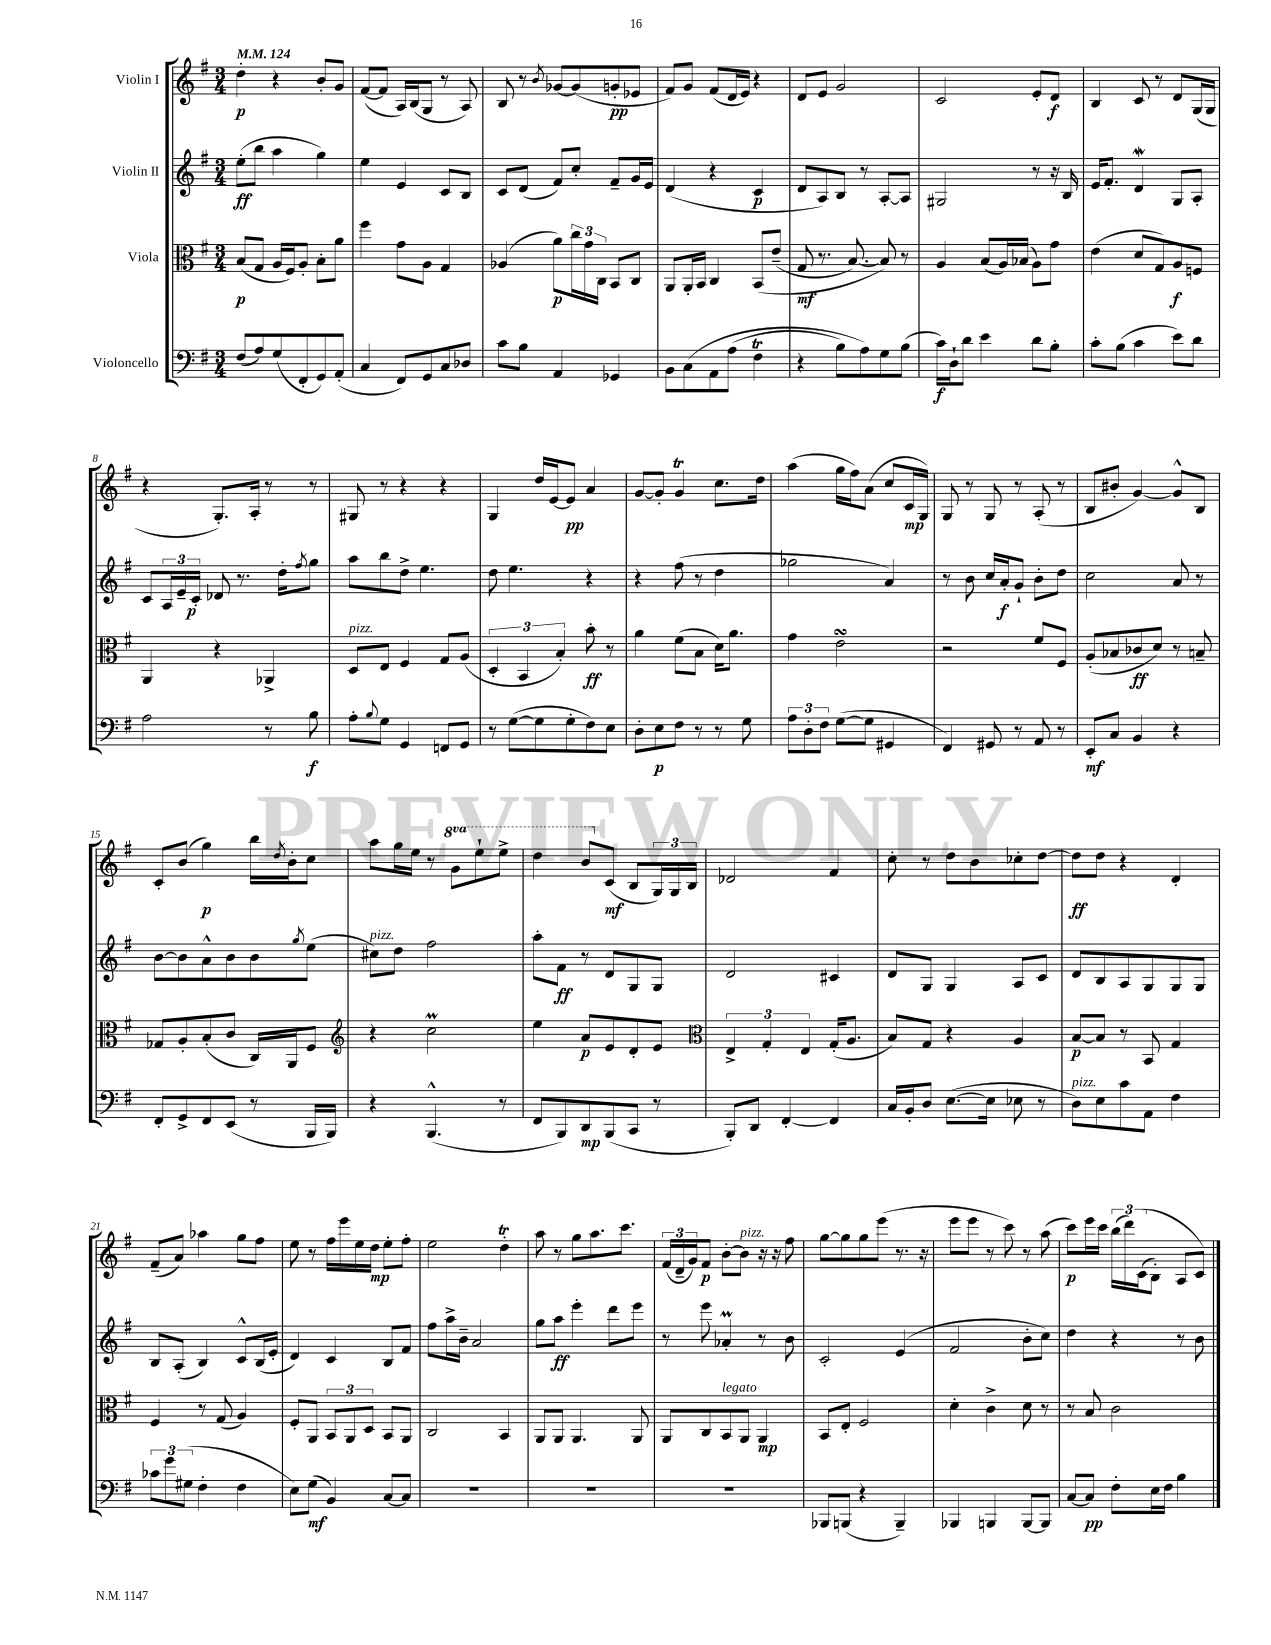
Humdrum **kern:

**kern	**dynam	**kern	**dynam	**kern	**dynam	**kern	**dynam
*part4	*part4	*part3	*part3	*part2	*part2	*part1	*part1
*staff4	*staff4	*staff3	*staff3	*staff2	*staff2	*staff1	*staff1
*I"Violoncello	*	*I"Viola	*	*I"Violin II	*	*I"Violin I	*
*clefF4	*	*clefC3	*	*clefG2	*	*clefG2	*
*k[f#]	*	*k[f#]	*	*k[f#]	*	*k[f#]	*
*M3/4	*	*M3/4	*	*M3/4	*	*M3/4	*
*MM124	*	*MM124	*	*MM124	*	*MM124	*
=1	=1	=1	=1	=1	=1	=1	=1
(8F#/L	.	(8B/L	p	(8ee'\L	ff	4dd'\	p
8A/)	.	8G/J	.	8bb\J	.	.	.
(8G/	.	16A/LL	.	4aa\	.	4r	.
.	.	16F#/J)	.	.	.	.	.
8FF#'/	.	8A'/J	.	.	.	.	.
8GG/)	.	8B'\L	.	4gg\)	.	8b'/L	.
(8AA'/J	.	8a\J	.	.	.	8g/J	.
=2	=2	=2	=2	=2	=2	=2	=2
4C/	.	4ff#\	.	4ee\	.	([8f#/L	.
.	.	.	.	.	.	8f#/J]	.
8FF#/L)	.	8g\L	.	4e/	.	16A/LL)	.
.	.	.	.	.	.	(16B/J	.
8GG/	.	8A\J	.	.	.	8G/J	.
8C/	.	4G/	.	8c/L	.	8r	.
8D-X/J	.	.	.	8B/J	.	8A/)	.
=3	=3	=3	=3	=3	=3	=3	=3
8c\L	.	(4A-X/	.	8c/L	.	8B/	.
8B\J	.	.	.	(8d/J	.	8r	.
.	.	.	.	.	.	8qb/	.
4AA/	.	8a\L)	p	8f#/L)	.	[8g-X/L	.
.	.	24cc\L	.	8cc'/J	.	(8g-/]	.
.	.	24g\	.	.	.	.	.
.	.	24C\JJ	.	.	.	.	.
4GG-X/	.	8BB/L	.	8f#~/L	.	8gn'/	pp
.	.	8C/J	.	16g/L	.	8e-X/J	.
.	.	.	.	16e/JJ	.	.	.
=4	=4	=4	=4	=4	=4	=4	=4
8BB\L	.	8AA/L	.	(4d/	.	8f#/L)	.
(8C\	.	16AA'/L	.	.	.	8g/J	.
.	.	16BB/JJ	.	.	.	.	.
8AA\	.	4C/	.	4r	.	(8f#/L	.
(8A\J	.	.	.	.	.	16d/L	.
.	.	.	.	.	.	16e/JJ)	.
4F#t\	.	(8BB/L	.	4c/	p	4r	.
.	.	(8e~/J	.	.	.	.	.
=5	=5	=5	=5	=5	=5	=5	=5
4r	.	8G/	mf	8d/L	.	8d/L	.
.	.	8.r	.	8A/)	.	8e/J	.
8B\L)	.	.	.	8B/J	.	2g/	.
.	.	[8.B/)	.	.	.	.	.
8A\)	.	.	.	8r	.	.	.
8G\	.	8B/])	.	[8A'/L	.	.	.
(8B\J	.	8r	.	8A/J]	.	.	.
=6	=6	=6	=6	=6	=6	=6	=6
16c\LL)	f	4A/	.	2G#X/	.	2c/	.
16D`\J	.	.	.	.	.	.	.
8d\J	.	.	.	.	.	.	.
4e\	.	(8B/L	.	.	.	.	.
.	.	16A/L)	.	.	.	.	.
.	.	(16B-X/JJ	.	.	.	.	.
8d\L	.	8A\L)	.	8r	.	8e'/L	.
8B'\J	.	8g\J	.	16r	.	8d/J	f
.	.	.	.	16B/	.	.	.
=7	=7	=7	=7	=7	=7	=7	=7
8c'\L	.	(4e\	.	16e/KL	.	4B/	.
.	.	.	.	8.f#'/J	.	.	.
(8B\J	.	.	.	.	.	.	.
4c\	.	8d/L	.	4dW/	.	8c/	.
.	.	8G/)	.	.	.	8r	.
8e\L)	.	8A/	f	8G/L	.	8d/L	.
8d\J	.	8Fn/J	.	8A'/J	.	(16G/L	.
.	.	.	.	.	.	16G/JJ	.
!!LO:LB:g=z
=8	=8	=8	=8	=8	=8	=8	=8
2A\	.	4AA/	.	8c/L	.	4r	.
.	.	.	.	24A/L	.	.	.
.	.	.	.	24e~/	.	.	.
.	.	.	.	24c'/JJ	p	.	.
.	.	4r	.	8d-X/	.	8.G'/L)	.
.	.	.	.	8.r	.	.	.
.	.	.	.	.	.	16A'/Jk	.
8r	.	4AA-X^/	.	.	.	8r	.
.	.	.	.	16dd'\KL	.	.	.
.	.	.	.	8qff#/	.	.	.
8B\	f	.	.	8gg\J	.	8r	.
=9	=9	=9	=9	=9	=9	=9	=9
!	!	!LO:TX:a:i:t=pizz.	!	!	!	!	!
8A'\L	.	8D/L	.	8aa\L	.	8G#X/	.
8qqB/	.	.	.	.	.	.	.
8G\J	.	8E/J	.	8bb\	.	8r	.
4GG/	.	4F#/	.	8dd^\J	.	4r	.
.	.	.	.	4.ee\	.	.	.
8FFn/L	.	8G/L	.	.	.	4r	.
8GG/J	.	(8A/J	.	.	.	.	.
=10	=10	=10	=10	=10	=10	=10	=10
8r	.	6D'/	.	8dd\	.	4G/	.
([8G\L	.	.	.	4.ee\	.	.	.
.	.	6BB/	.	.	.	.	.
8G\]	.	.	.	.	.	16dd/LL	.
.	.	.	.	.	.	[16e/J	.
.	.	6B'/)	.	.	.	.	.
8G'\	.	.	.	.	.	8e/J]	pp
8F#\)	.	8b'\	ff	4r	.	4a/	.
8E\J	.	8r	.	.	.	.	.
=11	=11	=11	=11	=11	=11	=11	=11
8D'\L	.	4a\	.	4r	.	[8g/L	.
8E\	p	.	.	.	.	8g'/J]	.
8F#\J	.	(8f#\L	.	(8ff#\	.	4gT/	.
8r	.	8B\J	.	8r	.	.	.
8r	.	16d\KL)	.	4dd\	.	8.cc\L	.
.	.	8.a\J	.	.	.	.	.
8G\	.	.	.	.	.	.	.
.	.	.	.	.	.	16dd\Jk	.
=12	=12	=12	=12	=12	=12	=12	=12
12A\L	.	4g\	.	2gg-X\	.	(4aa\	.
12D'\	.	.	.	.	.	.	.
12F#\J	.	.	.	.	.	.	.
([8G\L	.	2esSSS\	.	.	.	16gg\LL	.
.	.	.	.	.	.	16ff#\J)	.
8G\J]	.	.	.	.	.	(8a\J	.
4GG#X/	.	.	.	4a/)	.	8cc/L	.
.	.	.	.	.	.	16c/L	mp
.	.	.	.	.	.	16G/JJ)	.
=13	=13	=13	=13	=13	=13	=13	=13
4FF#/)	.	2r	.	8r	.	8G/	.
.	.	.	.	8b\	.	8r	.
8GG#X/	.	.	.	16cc/LL	.	8G/	.
.	.	.	.	16a'/J	f	.	.
8r	.	.	.	8g`/J	.	8r	.
8AA/	.	8f#/L	.	8b'\L	.	(8A'/	.
8r	.	8F#/J	.	8dd\J	.	8r	.
=14	=14	=14	=14	=14	=14	=14	=14
8EE'/L	mf	(8A'/L	.	2cc\	.	8B/L	.
8C/J	.	8B-X/	.	.	.	8b#X'/J	.
4BB/	.	8c-X/	ff	.	.	[4g/)	.
.	.	8d/J)	.	.	.	.	.
4r	.	8r	.	8a/	.	8g^^/L]	.
.	.	8Bn~/	.	8r	.	8B/J	.
!!LO:LB:g=z
=15	=15	=15	=15	=15	=15	=15	=15
8FF#'/L	.	8G-X/L	.	[8b\L	.	8c'/L	.
8GG^/	.	8A'/	.	8b\]	.	(8b/J	.
8FF#/	.	(8B'/	.	8a^^\	.	4gg\)	p
(8EE/J	.	8c/J	.	8b\	.	.	.
8r	.	16C/LL)	.	8b\	.	16bb\LL	.
.	.	.	.	.	.	8qdd/	.
.	.	16AA/J	.	.	.	16b'\J	.
.	.	.	.	8qgg/	.	.	.
16BBB/LL	.	8F#/J	.	(8ee\J	.	8cc\J	.
16BBB/JJ)	.	.	.	.	.	.	.
=16	=16	=16	=16	=16	=16	=16	=16
*	*	*clefG2	*	*	*	*	*
!	!	!	!	!LO:TX:a:i:t=pizz.	!	!	!
4r	.	4r	.	8cc#X\L)	.	8aa\L	.
.	.	.	.	8dd\J	.	16gg\L	.
.	.	.	.	.	.	16ee\JJ	.
(4.BBB^^/	.	2ccM\	.	2ff#\	.	8r	.
*	*	*	*	*	*	*8va	*
.	.	.	.	.	.	8gg\L	.
.	.	.	.	.	.	8eee`\	.
8r	.	.	.	.	.	8eee^\J	.
=17	=17	=17	=17	=17	=17	=17	=17
8FF#/L	.	4ee\	.	8aa'\L	.	4ddd\	.
8BBB/)	.	.	.	8f#\J	ff	.	.
8DD/	mp	8a/L	p	8r	.	8bb/L	.
*	*	*	*	*	*	*X8va	*
(8BBB/	.	8e/	.	8d/L	.	(8c/J	mf
8CC/J	.	8d'/	.	8G/	.	8B/L	.
8r	.	8e/J	.	8G/J	.	24G/L)	.
.	.	.	.	.	.	24G/	.
.	.	.	.	.	.	24B/JJ	.
=18	=18	=18	=18	=18	=18	=18	=18
*	*	*clefC3	*	*	*	*	*
8BBB'/L)	.	6E^/	.	2d/	.	2d-X/	.
8DD/J	.	.	.	.	.	.	.
.	.	6G'/	.	.	.	.	.
[4FF#'/	.	.	.	.	.	.	.
.	.	6E/	.	.	.	.	.
4FF#/]	.	(16G'/KL	.	4c#X/	.	4f#/	.
.	.	8.A/J	.	.	.	.	.
=19	=19	=19	=19	=19	=19	=19	=19
16C/LL	.	8B/L)	.	8d/L	.	8cc'\	.
16BB'/J	.	.	.	.	.	.	.
8D/J	.	8G/J	.	8G/J	.	8r	.
([8.E\L	.	4r	.	4G/	.	8dd\L	.
.	.	.	.	.	.	8b\	.
16E\Jk]	.	.	.	.	.	.	.
8E-X\	.	4A/	.	8A/L	.	8cc-X'\	.
8r	.	.	.	8c/J	.	[8dd\J	.
=20	=20	=20	=20	=20	=20	=20	=20
!LO:TX:a:i:t=pizz.	!	!	!	!	!	!	!
8D\L)	.	[8B/L	p	8d/L	.	8dd\L]	ff
8E\	.	8B/J]	.	8B/	.	8dd\J	.
8c\	.	8r	.	8A/	.	4r	.
8AA\J	.	8BB/	.	8G/	.	.	.
4F#\	.	4G/	.	8G/	.	4d'/	.
.	.	.	.	8G/J	.	.	.
!!LO:LB:g=z
=21	=21	=21	=21	=21	=21	=21	=21
12c-X\L	.	4F#/	.	8B/L	.	(8f#~/L	.
12g\	.	.	.	.	.	.	.
.	.	.	.	(8A'/J	.	8a/J)	.
(12G#X\J	.	.	.	.	.	.	.
4F#'\	.	8r	.	4B/)	.	4aa-X\	.
.	.	(8G/	.	.	.	.	.
4F#\	.	4A/)	.	8c^^/L	.	8gg\L	.
.	.	.	.	(16B/L	.	8ff#\J	.
.	.	.	.	16e'/JJ	.	.	.
=22	=22	=22	=22	=22	=22	=22	=22
8E\L)	.	8F#'/L	.	4d/)	.	8ee\	.
(8G\J	mf	8AA/J	.	.	.	8r	.
4BB/)	.	12BB/L	.	4c/	.	16ff#\LL	.
.	.	.	.	.	.	16eee\	.
.	.	12AA/	.	.	.	.	.
.	.	.	.	.	.	16ee\	.
.	.	12D/J	.	.	.	.	.
.	.	.	.	.	.	16dd\JJ	mp
[8C/L	.	8BB/L	.	8B/L	.	8ee'\L	.
8C/J]	.	8AA/J	.	8f#/J	.	8ff#'\J	.
=23	=23	=23	=23	=23	=23	=23	=23
2.r	.	2C/	.	8ff#\L	.	2ee\	.
.	.	.	.	16aa^\L	.	.	.
.	.	.	.	16b~\JJ	.	.	.
.	.	.	.	2a/	.	.	.
.	.	4BB/	.	.	.	4ddT'\	.
=24	=24	=24	=24	=24	=24	=24	=24
2.r	.	8AA/L	.	8gg\L	.	8aa\	.
.	.	8AA/J	.	8aa\J	ff	8r	.
.	.	4.AA/	.	4eee'\	.	8gg\L	.
.	.	.	.	.	.	8.aa\	.
.	.	.	.	8ddd\L	.	.	.
.	.	.	.	.	.	8.ccc\J	.
.	.	8AA/	.	8eee\J	.	.	.
=25	=25	=25	=25	=25	=25	=25	=25
2.r	.	8AA/L	.	8r	.	(24f#/LL	.
.	.	.	.	.	.	24d~/	.
.	.	.	.	.	.	24g/J)	.
.	.	8C/	.	8eee\	.	8f#/J	p
!	!	!LO:TX:a:i:t=legato	!	!	!	!	!
.	.	8BB/	.	4a-XM'/	.	[8b'\L	.
!	!	!	!	!	!	!LO:TX:a:i:t=pizz.	!
.	.	8AA/J	.	.	.	8b\J]	.
.	.	4AA/	mp	8r	.	16r	.
.	.	.	.	.	.	16r	.
.	.	.	.	8b\	.	8ff#\	.
=26	=26	=26	=26	=26	=26	=26	=26
8BBB-X/L	.	8BB/L	.	2c'/	.	[8gg\L	.
(8BBBn/J	.	8E'/J	.	.	.	8gg\]	.
4r	.	2F#/	.	.	.	8gg\	.
.	.	.	.	.	.	(8eee\J	.
4BBB~/)	.	.	.	(4e/	.	8.r	.
.	.	.	.	.	.	16r	.
=27	=27	=27	=27	=27	=27	=27	=27
4BBB-X/	.	4d'\	.	2f#/	.	8eee\L	.
.	.	.	.	.	.	8eee\J	.
4BBBn/	.	4c^\	.	.	.	8r	.
.	.	.	.	.	.	8ccc\)	.
[8BBB/L	.	8d\	.	8b'\L	.	8r	.
8BBB/J]	.	8r	.	8cc\J)	.	(8aa\	.
=28	=28	=28	=28	=28	=28	=28	=28
[8C/L	.	8r	.	4dd\	.	8ccc\L)	p
8C/J]	pp	8B/	.	.	.	16eee\L	.
.	.	.	.	.	.	16ccc\JJ	.
8F#'\L	.	2c\	.	4r	.	(24bb\LL	.
.	.	.	.	.	.	24ddd\)	.
.	.	.	.	.	.	((24c\J	.
16E\L	.	.	.	.	.	8B'\J)	.
16F#\JJ	.	.	.	.	.	.	.
4B\	.	.	.	8r	.	8A/L	.
.	.	.	.	8b\	.	8c/J)	.
==	==	==	==	==	==	==	==
*-	*-	*-	*-	*-	*-	*-	*-
